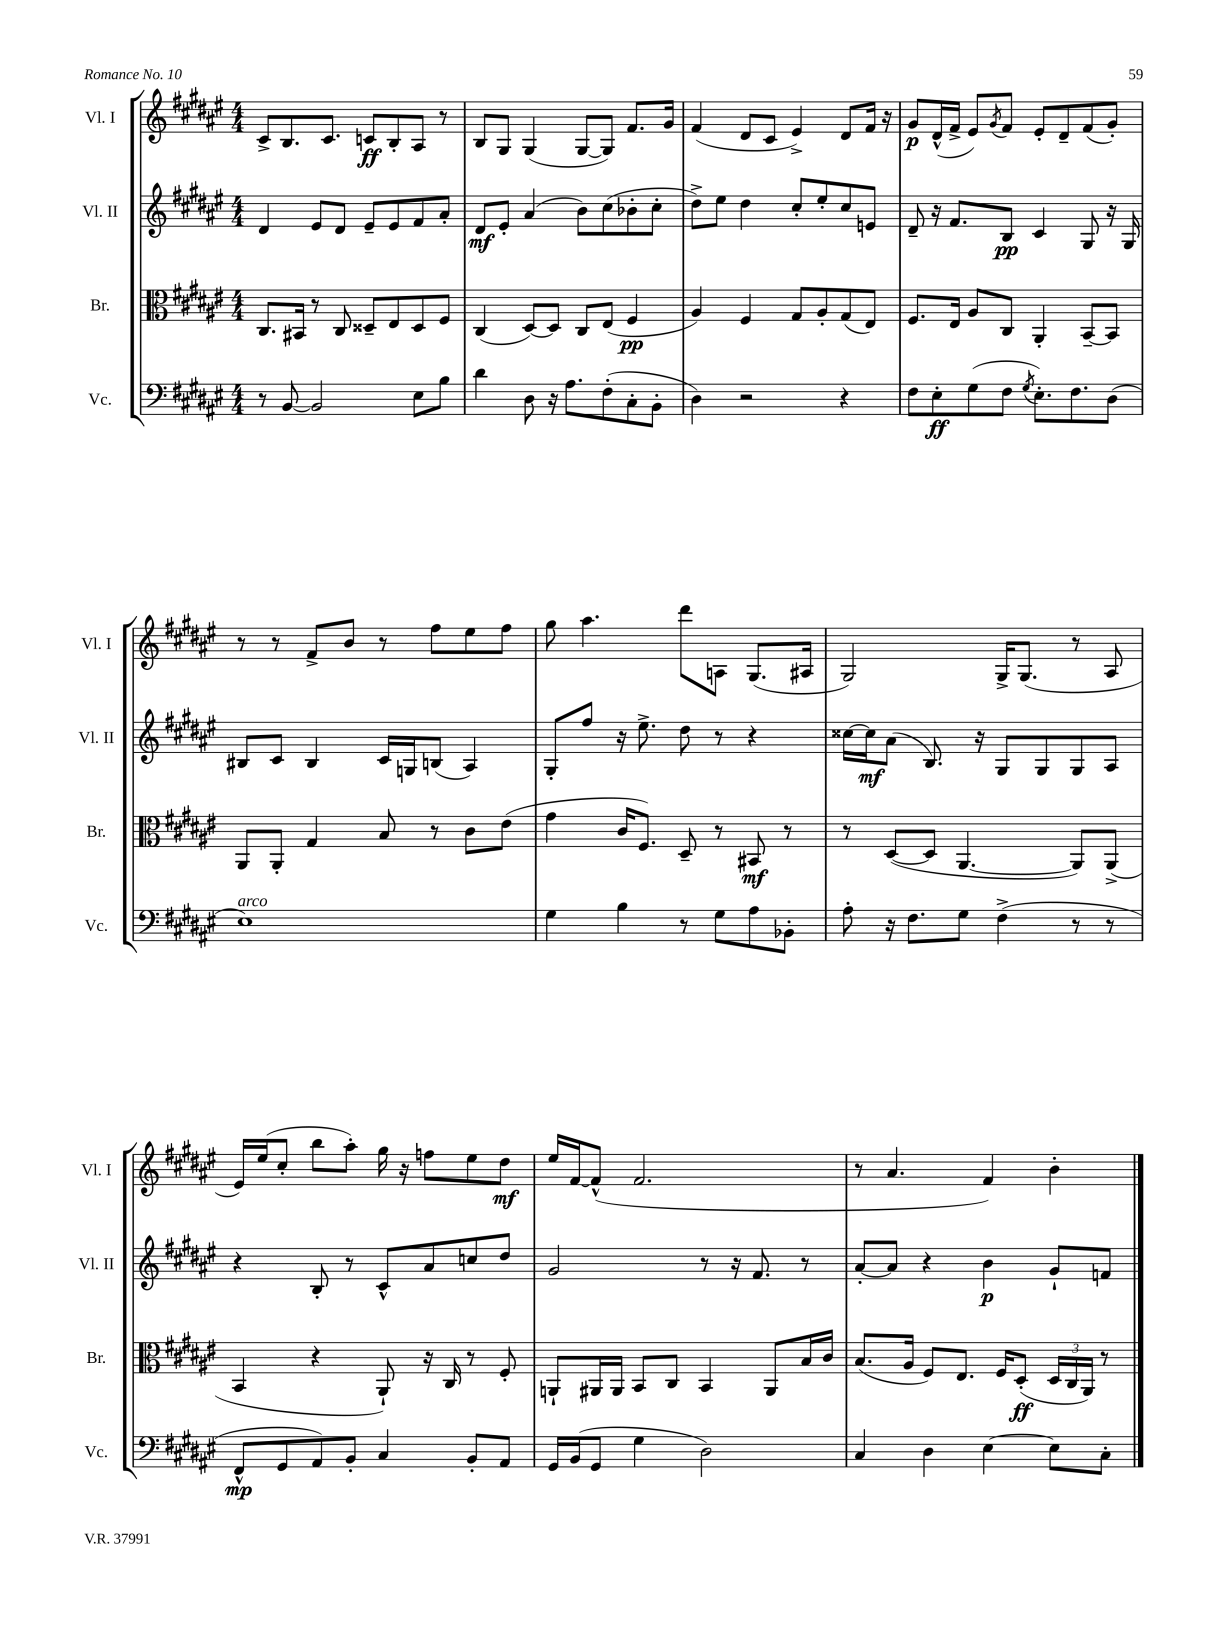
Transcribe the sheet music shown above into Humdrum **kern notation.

**kern	**dynam	**kern	**dynam	**kern	**dynam	**kern	**dynam
*part4	*part4	*part3	*part3	*part2	*part2	*part1	*part1
*staff4	*staff4	*staff3	*staff3	*staff2	*staff2	*staff1	*staff1
*I"Vc.	*	*I"Br.	*	*I"Vl. II	*	*I"Vl. I	*
*I'Vc.	*	*I'Br.	*	*I'Vl. II	*	*I'Vl. I	*
*clefF4	*	*clefC3	*	*clefG2	*	*clefG2	*
*k[f#c#g#d#a#e#]	*	*k[f#c#g#d#a#e#]	*	*k[f#c#g#d#a#e#]	*	*k[f#c#g#d#a#e#]	*
*M4/4	*	*M4/4	*	*M4/4	*	*M4/4	*
=11	=11	=11	=11	=11	=11	=11	=11
8r	.	8.C#/L	.	4d#/	.	8c#^/L	.
[8BB/	.	.	.	.	.	8.B/	.
.	.	16BB#X/Jk	.	.	.	.	.
2BB/]	.	8r	.	8e#/L	.	.	.
.	.	.	.	.	.	8.c#/J	.
.	.	8C#/	.	8d#/J	.	.	.
.	.	8D##X~/L	.	8e#~/L	.	8cn/L	ff
.	.	8E#/	.	8e#/	.	8B'/	.
8E#\L	.	8D##/	.	8f#/	.	8A#/J	.
8B\J	.	8F#/J	.	8a#'/J	.	8r	.
=12	=12	=12	=12	=12	=12	=12	=12
4d#\	.	(4C#/	.	8d#/L	mf	8B/L	.
.	.	.	.	8e#'/J	.	8G#/J	.
8D#\	.	[8D#/L)	.	(4a#/	.	(4G#/	.
16r	.	8D#/J]	.	.	.	.	.
8.A#\L	.	.	.	.	.	.	.
.	.	8C#/L	.	8b\L)	.	[8G#/L	.
(8F#'\	.	(8E#/J	.	(8cc#\	.	8G#/J])	.
8C#'\	.	4F#/	pp	8b-X'\	.	8.f#/L	.
8BB'\J	.	.	.	8cc#'\J	.	.	.
.	.	.	.	.	.	16g#/Jk	.
=13	=13	=13	=13	=13	=13	=13	=13
4D#\)	.	4A#/)	.	8dd#^\L)	.	(4f#/	.
.	.	.	.	8ee#\J	.	.	.
2r	.	4F#/	.	4dd#\	.	8d#/L	.
.	.	.	.	.	.	8c#/J	.
.	.	8G#/L	.	8cc#'/L	.	4e#^/)	.
.	.	8A#'/	.	8ee#'/	.	.	.
4r	.	(8G#/	.	8cc#/	.	8d#/L	.
.	.	8E#/J)	.	8en/J	.	16f#/Jk	.
.	.	.	.	.	.	16r	.
=14	=14	=14	=14	=14	=14	=14	=14
8F#\L	.	8.F#/L	.	8d#~/	.	8g#/L	p
8E#'\	ff	.	.	16r	.	(16d#^^/L	.
.	.	16E#/Jk	.	8.f#/L	.	16f#^/JJ	.
(8G#\	.	8A#/L	.	.	.	8e#/L)	.
.	.	.	.	.	.	8qg#/	.
8F#\J	.	8C#/J	.	8B/J	pp	8f#/J	.
8qG#/	.	.	.	.	.	.	.
8.E#'\L)	.	4AA#'/	.	4c#/	.	8e#'/L	.
.	.	.	.	.	.	8d#~/	.
8.F#\	.	.	.	.	.	.	.
.	.	[8BB~/L	.	8G#/	.	(8f#/	.
(8D#\J	.	8BB/J]	.	16r	.	8g#'/J)	.
.	.	.	.	16G#/	.	.	.
!!LO:LB:g=z
=15	=15	=15	=15	=15	=15	=15	=15
!LO:TX:a:i:t=arco	!	!	!	!	!	!	!
1E#)	.	8AA#/L	.	8B#X/L	.	8r	.
.	.	8AA#'/J	.	8c#/J	.	8r	.
.	.	4G#/	.	4B#/	.	8f#^/L	.
.	.	.	.	.	.	8b/J	.
.	.	8B/	.	16c#/LL	.	8r	.
.	.	.	.	16Gn/J	.	.	.
.	.	8r	.	(8Bn/J	.	8ff#\L	.
.	.	8c#\L	.	4A#/)	.	8ee#\	.
.	.	(8e#\J	.	.	.	8ff#\J	.
=16	=16	=16	=16	=16	=16	=16	=16
4G#\	.	4g#\	.	8G#'/L	.	8gg#\	.
.	.	.	.	8ff#/J	.	4.aa#\	.
4B\	.	16c#/KL	.	16r	.	.	.
.	.	8.F#/J)	.	8.ee#^\	.	.	.
8r	.	8D#~/	.	8dd#\	.	8ddd#\L	.
8G#\L	.	8r	.	8r	.	8An\J	.
8A#\	.	8BB#X/	mf	4r	.	(8.G#/L	.
8BB-X'\J	.	8r	.	.	.	.	.
.	.	.	.	.	.	16A#X/Jk	.
=17	=17	=17	=17	=17	=17	=17	=17
8A#'\	.	8r	.	[16cc##X\LL	.	2G#/)	.
.	.	.	.	16cc##\J]	mf	.	.
16r	.	([8D#/L	.	(8a#\J	.	.	.
8.F#\L	.	.	.	.	.	.	.
.	.	8D#/J]	.	8.B/)	.	.	.
8G#\J	.	[4.AA#/	.	.	.	.	.
.	.	.	.	16r	.	.	.
(4F#^\	.	.	.	8G#/L	.	16G#^/KL	.
.	.	.	.	.	.	(8.G#/J	.
.	.	.	.	8G#/	.	.	.
8r	.	8AA#/L])	.	8G#/	.	8r	.
8r	.	(8AA#^/J	.	8A#/J	.	8A#/	.
!!LO:LB:g=z
=18	=18	=18	=18	=18	=18	=18	=18
8FF#^^/L	mp	4BB/	.	4r	.	16e#/LL)	.
.	.	.	.	.	.	(16ee#/J	.
8GG#/	.	.	.	.	.	8cc#'/J	.
8AA#/)	.	4r	.	8B'/	.	8bb\L	.
8BB'/J	.	.	.	8r	.	8aa#'\J)	.
4C#/	.	8AA#`/)	.	8c#^^/L	.	16gg#\	.
.	.	.	.	.	.	16r	.
.	.	16r	.	8a#/	.	8ffn\L	.
.	.	16C#/	.	.	.	.	.
8BB'/L	.	8r	.	8ccn/	.	8ee#\	.
8AA#/J	.	8F#'/	.	8dd#/J	.	8dd#\J	mf
=19	=19	=19	=19	=19	=19	=19	=19
16GG#/LL	.	8AAn`/L	.	2g#/	.	16ee#/LL	.
(16BB/J	.	.	.	.	.	[16f#/J	.
8GG#/J	.	16AA#X/L	.	.	.	(8f#^^/J]	.
.	.	16AA#/JJ	.	.	.	.	.
4G#\	.	8BB/L	.	.	.	2.f#/	.
.	.	8C#/J	.	.	.	.	.
2D#\)	.	4BB/	.	8r	.	.	.
.	.	.	.	16r	.	.	.
.	.	.	.	8.f#/	.	.	.
.	.	8AA#/L	.	.	.	.	.
.	.	16B/L	.	8r	.	.	.
.	.	16c#/JJ	.	.	.	.	.
=20	=20	=20	=20	=20	=20	=20	=20
4C#/	.	(8.B/L	.	[8a#'/L	.	8r	.
.	.	.	.	8a#/J]	.	4.a#/	.
.	.	16A#/Jk	.	.	.	.	.
4D#\	.	8F#/L)	.	4r	.	.	.
.	.	8.E#/J	.	.	.	.	.
[4E#\	.	.	.	4b\	p	4f#/)	.
.	.	16F#/KL	.	.	.	.	.
.	.	(8D#'/J	ff	.	.	.	.
8E#\L]	.	24D#/LL	.	8g#`/L	.	4b'\	.
.	.	24C#/	.	.	.	.	.
.	.	24AA#/JJ)	.	.	.	.	.
8C#'\J	.	8r	.	8fn/J	.	.	.
==	==	==	==	==	==	==	==
*-	*-	*-	*-	*-	*-	*-	*-
